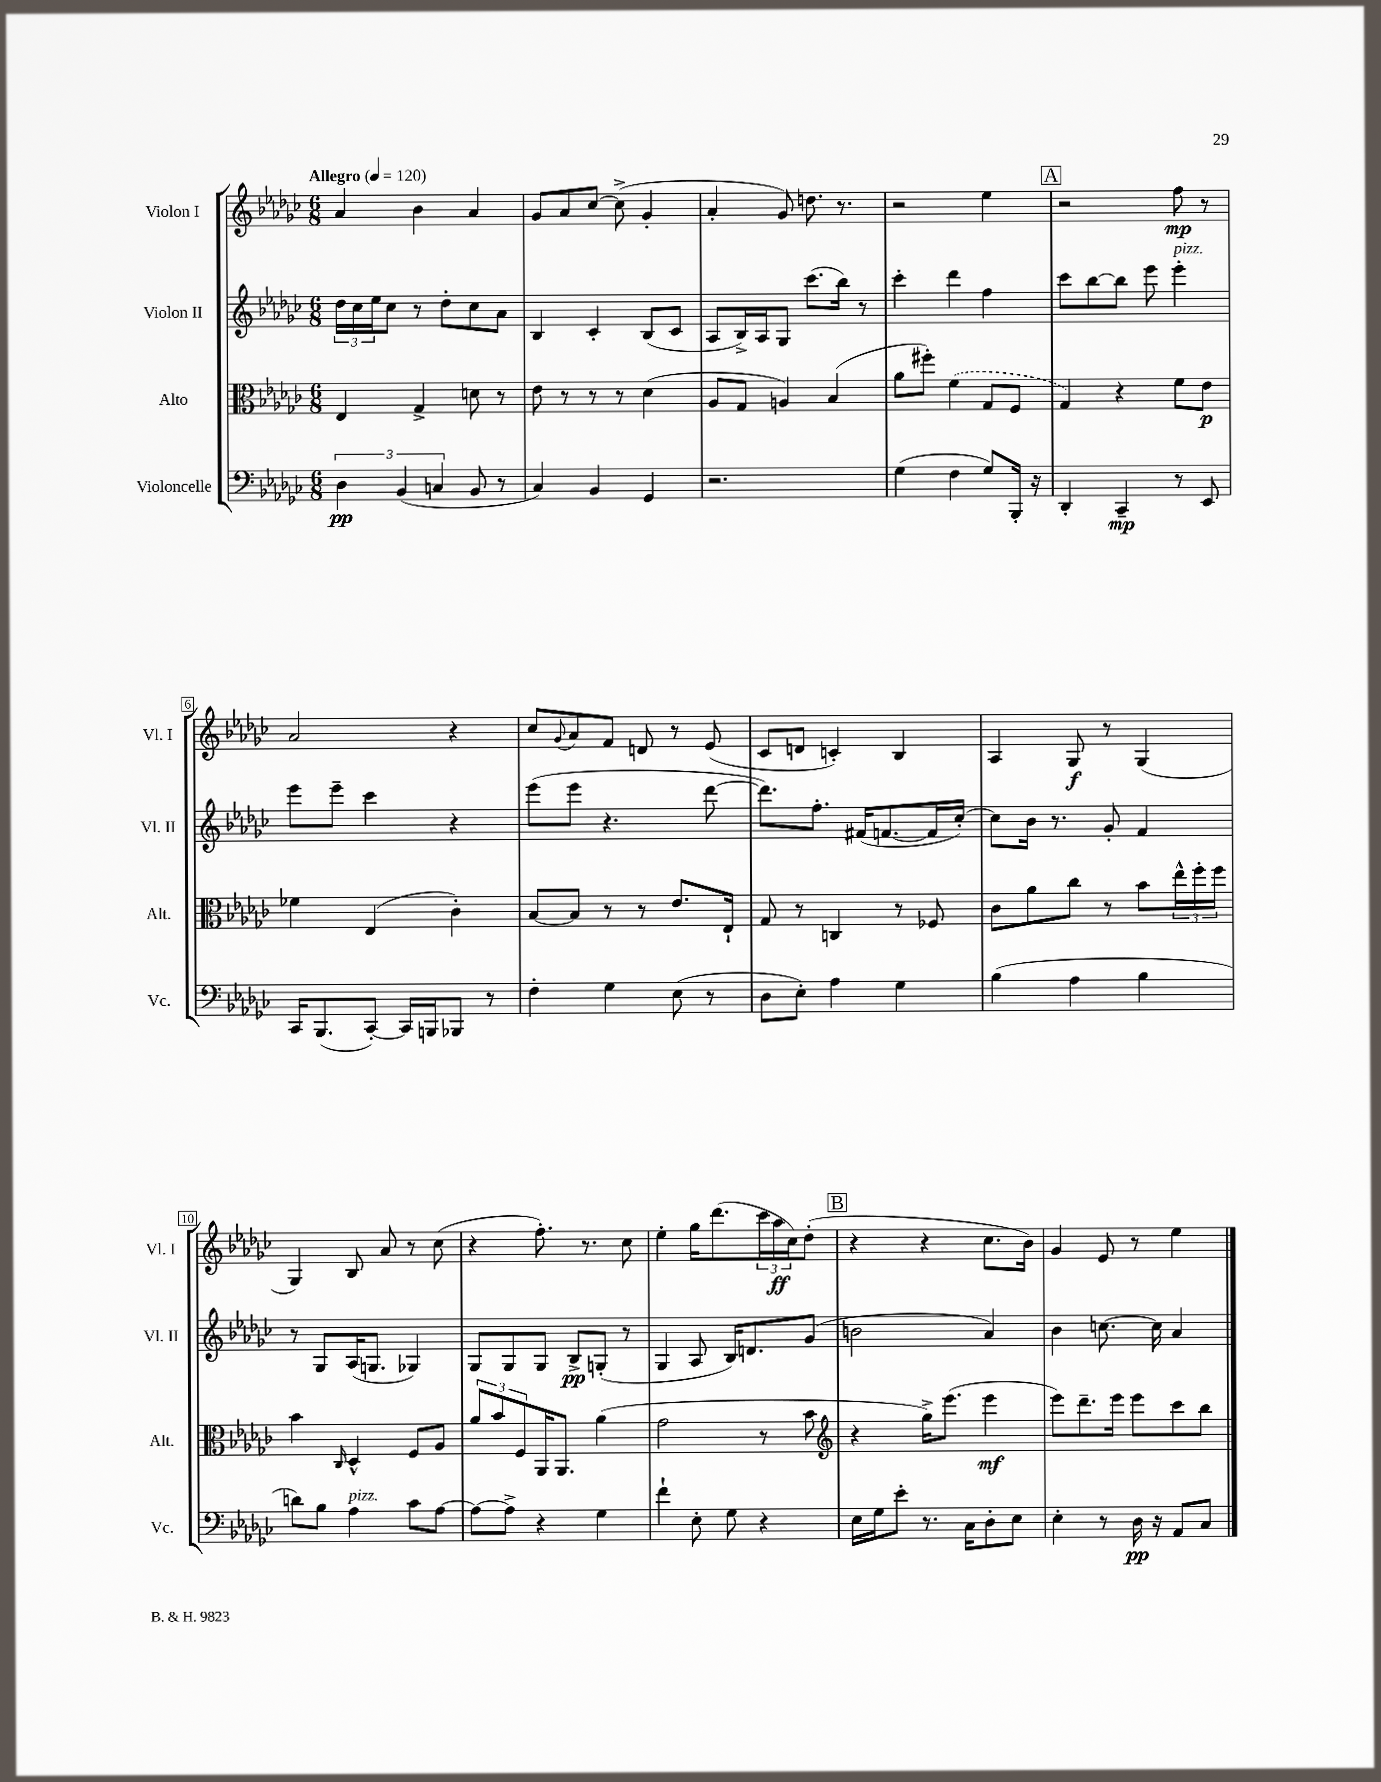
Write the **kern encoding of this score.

**kern	**kern	**kern	**kern
*staff4	*staff3	*staff2	*staff1
*clefF4	*clefC3	*clefG2	*clefG2
*k[b-e-a-d-g-c-]	*k[b-e-a-d-g-c-]	*k[b-e-a-d-g-c-]	*k[b-e-a-d-g-c-]
*M6/8	*M6/8	*M6/8	*M6/8
*MM120	*MM120	*MM120	*MM120
6D-	4E-	24dd-	4a-
.	.	24cc-	.
.	.	24ee-	.
.	.	8cc-	.
(6BB-	.	.	.
.	4G-^	8r	4b-
6C	.	.	.
.	.	8dd-'	.
8BB-	8d	8cc-	4a-
8r	8r	8a-	.
=	=	=	=
4C-)	8e-	4B-	8g-
.	8r	.	8a-
4BB-	8r	4c-'	[8cc-
.	8r	.	(8cc-^]
4GG-	(4d-	(8B-	4g-'
.	.	8c-	.
=	=	=	=
2.r	8A-	8A-	4a-'
.	8G-	16B-^)	.
.	.	16A-	.
.	4A)	8G-	8g-)
.	.	(8.ccc-	8.dd
.	(4B-	.	.
.	.	16bb-)	8.r
.	.	8r	.
=	=	=	=
(4G-	8a-	4ccc-'	2r
.	8ff#')	.	.
4F	(4f	4ddd-	.
8G-)	8G-	4ff	4ee-
16BBB-'	8F	.	.
16r	.	.	.
=	=	=	=
4DD-'	4G-)	8ccc-	2r
.	.	[8bb-	.
4CC-~	4r	8bb-]	.
.	.	8eee-	.
8r	8f	4eee-'	8ff
8EE-	8e-	.	8r
=	=	=	=
16CC-	4f-	8eee-	2a-
(8.BBB-	.	.	.
.	.	8eee-~	.
[8CC-')	(4E-	4ccc-	.
16CC-]	.	.	.
16BBB	.	.	.
8BBB-	4c-')	4r	4r
8r	.	.	.
=	=	=	=
4F'	[8B-	(8eee-	8cc-
.	.	.	8qqg-
.	8B-]	8eee-	8a-
4G-	8r	4.r	8f
.	8r	.	8d
(8E-	8.e-	.	8r
8r	.	[8ddd-	(8e-
.	16E-`	.	.
=	=	=	=
8D-	8G-	8.ddd-])	8c-
8E-')	8r	.	8d
.	.	8.ff'	.
4A-	4C	.	4c')
.	.	(16f#	.
.	.	[8.f	.
4G-	8r	.	4B-
.	8F-	16f]	.
.	.	[16cc-')	.
=	=	=	=
(4B-	8c-	8cc-]	4A-
.	8a-	16b-	.
.	.	8.r	.
4A-	8cc-	.	8G-
.	8r	8g-'	8r
4B-	8b-	4f	(4G-
.	24ee-^^	.	.
.	24ff'	.	.
.	24ff	.	.
=	=	=	=
8d)	4b-	8r	4G-)
8B-	.	8G-	.
.	16qqC-	.	.
4A-	4D-^^	(16A-	8B-
.	.	8.G	.
.	.	.	8a-
8c-	8F	4G-)	8r
[8A-	8A-	.	(8cc-
=	=	=	=
8A-_	12a-	8G-	4r
.	12b-	.	.
8A-^]	.	8G-	.
.	12F	.	.
4r	16AA-	8G-	8.ff')
.	8.AA-	.	.
.	.	8B-^	.
.	.	.	8.r
4G-	(4a-	(8G'	.
.	.	8r	8cc-
=	=	=	=
4f`	2g-	4G-	4ee-'
8E-'	.	8A-	16gg-
.	.	.	(8.ddd-
8G-	.	16B-)	.
.	.	8.d	.
4r	8r	.	24ccc-
.	.	.	24aa-
.	.	.	24cc-)
.	8b-	(8g-	(8dd-'
=	=	=	=
*	*clefG2	*	*
16E-	4r	2b	4r
16G-	.	.	.
8e-'	.	.	.
8.r	16gg-^)	.	4r
.	(8.eee-	.	.
16C-	.	.	.
8D-'	4eee-	4a-)	8.cc-
8E-	.	.	.
.	.	.	16b-)
=	=	=	=
4E-'	8eee-)	4b-	4g-
.	8.ddd-~	.	.
8r	.	[8.cc	8e-
.	16eee-	.	.
16D-	8eee-	.	8r
16r	.	16cc]	.
8AA-	8ccc-	4a-	4ee-
8C-	8bb-	.	.
==	==	==	==
*-	*-	*-	*-
